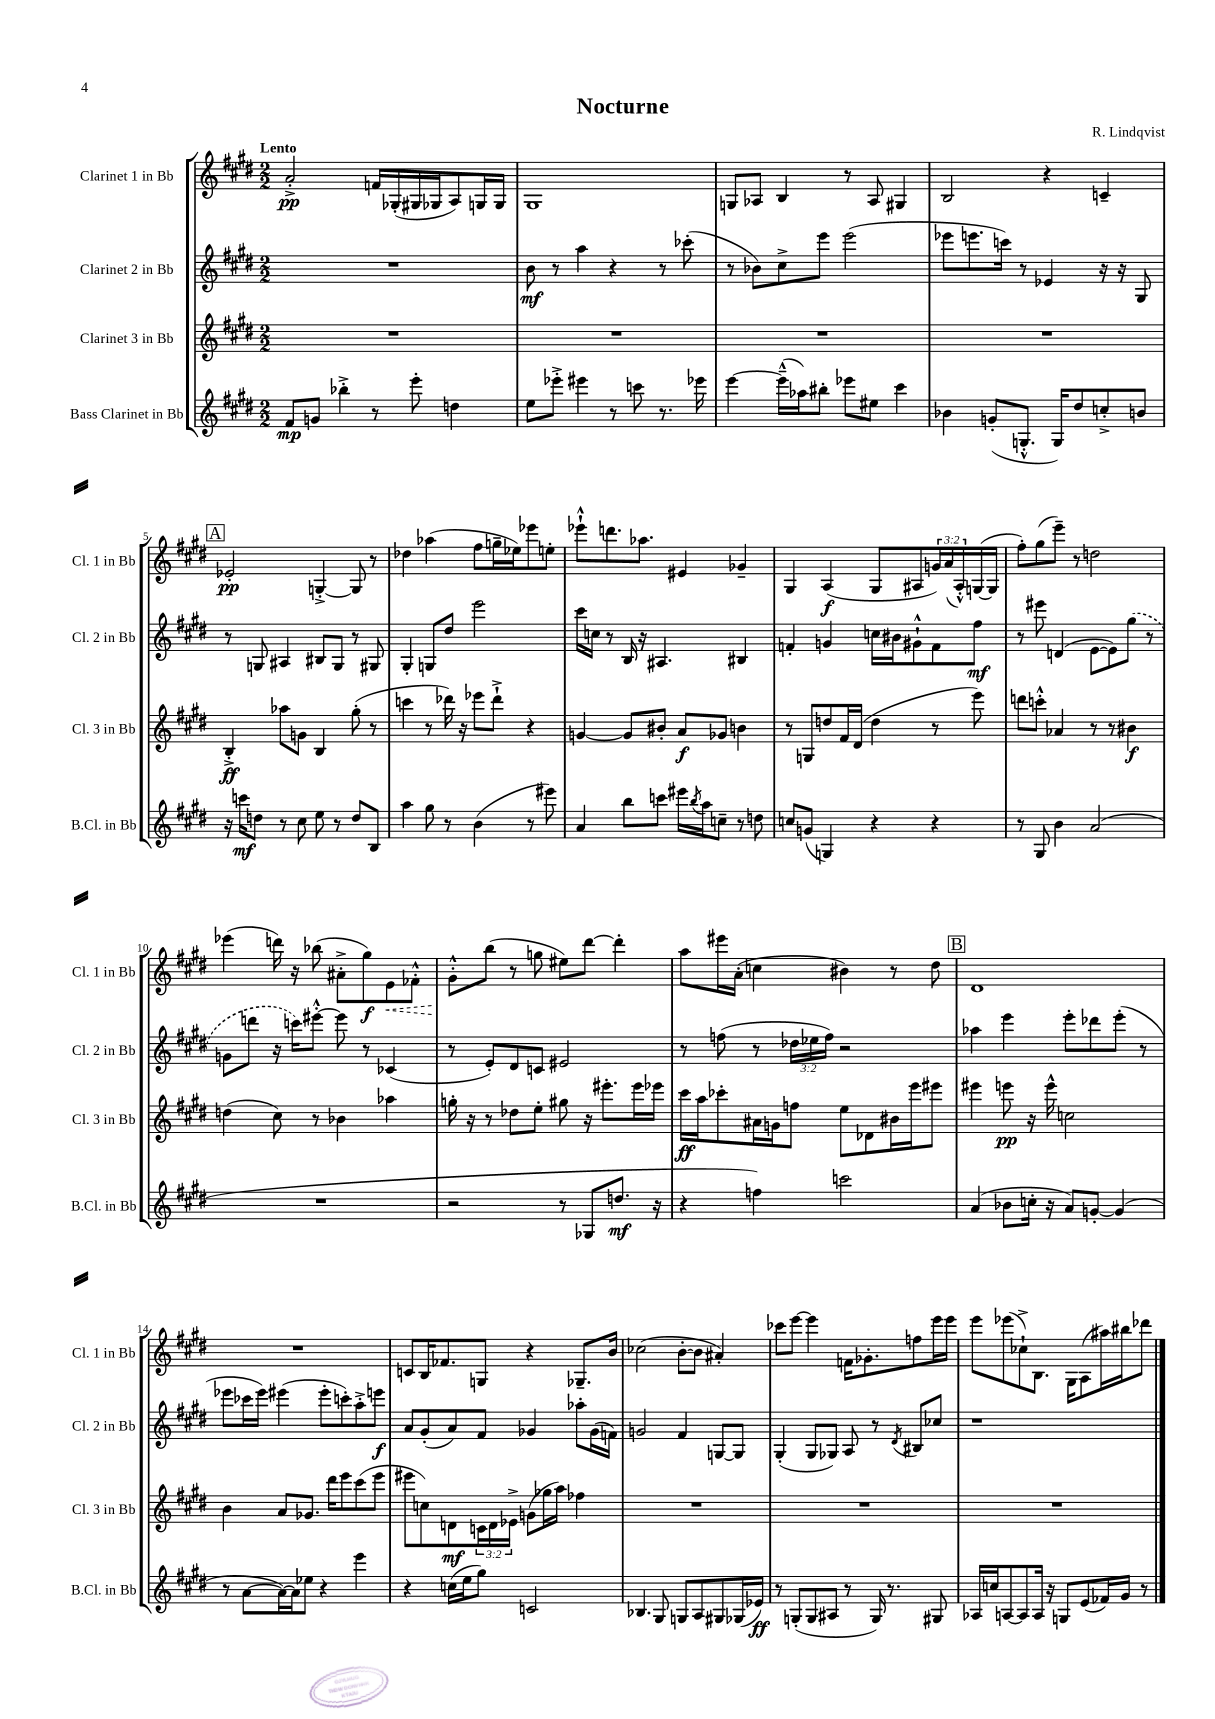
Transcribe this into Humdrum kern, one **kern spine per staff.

**kern	**kern	**kern	**kern
*staff4	*staff3	*staff2	*staff1
*clefG2	*clefG2	*clefG2	*clefG2
*k[f#c#g#d#]	*k[f#c#g#d#]	*k[f#c#g#d#]	*k[f#c#g#d#]
*M2/2	*M2/2	*M2/2	*M2/2
8f#	1r	1r	2a'^
8g	.	.	.
4bb-'^	.	.	.
8r	.	.	16f
.	.	.	(16G-'
8eee'	.	.	16G#
.	.	.	16G-
4dd	.	.	8A)
.	.	.	16G
.	.	.	16G
=	=	=	=
8ee	1r	8b	1G#
8eee-'^	.	8r	.
4eee#	.	4aa	.
8r	.	4r	.
8ccc	.	.	.
8.r	.	8r	.
.	.	(8ccc-'	.
16eee-	.	.	.
=	=	=	=
[4eee	1r	8r	8G
.	.	8b-)	8A-
(16eee~^^]	.	8cc#^	4B
16aa-)	.	.	.
8bb#'	.	8eee	.
8eee-	.	(2eee	8r
8ee#	.	.	8A-
4ccc#	.	.	4G#
=	=	=	=
4b-	1r	8eee-	2B
.	.	8.eee	.
(8g'	.	.	.
.	.	16ccc)	.
8.G'^^	.	8r	.
.	.	4e-	4r
16G)	.	.	.
8dd#	.	.	.
8cc'^	.	16r	4c~
.	.	16r	.
8b	.	8G#	.
=	=	=	=
16r	4B'^	8r	2e-'
16ccc	.	.	.
8dd	.	8G	.
8r	8aa-	4A#	.
8cc#	8g	.	.
8ee	4B	8B#	[4G'^
8r	.	8G	.
8dd	(8gg#'	8r	8G]
8B	8r	8G#	8r
=	=	=	=
4aa	4ccc	4G#'	4dd-
8gg#	8r	8G	(4aa-
8r	16ddd-)	8dd#	.
.	16r	.	.
(4b	8eee-	2eee	8ff#
.	8ddd-`^	.	16gg~
.	.	.	16ee-)
8r	4r	.	8eee-
8eee#)	.	.	8ee'
=	=	=	=
4a	[4g	16ccc#	8eee-`^^
.	.	16cc	.
.	.	8r	8.ddd
8bb	8g]	16B	.
.	.	16r	8.aa-
8ccc	8b#'	4.A#	.
16eee#	8a	.	4e#
8qbb	.	.	.
16aa	.	.	.
8cc~	8g-	.	.
8r	4b	4B#	4g-~
8dd	.	.	.
=	=	=	=
8cc	8r	4f'	4G#
(8g	8G	.	.
4G)	8dd	4g	(4A
.	16f#	.	.
.	(16d#	.	.
4r	4dd	16cc	8G#
.	.	16b#	.
.	.	8g#`^^	8A#
4r	8r	8f	24g)
.	.	.	(24a
.	.	.	24A#'^^)
.	8eee)	8ff#	([16G
.	.	.	16G]
=	=	=	=
8r	8ddd	8r	8ff#')
8G#	8ccc'^^	8eee#	(8gg#
4b	4a-	(4d	8eee~)
.	.	.	8r
(2a	8r	[8e	2dd
.	8r	8e])	.
.	4b#	(8gg#	.
.	.	8r	.
=	=	=	=
1r	(4dd	8g	(4eee-
.	.	8ddd	.
.	8cc#)	16r	16ddd)
.	.	16ccc)	16r
.	8r	[8eee#'^^	(8bb-
.	4b-	8eee#]	8a#'^
.	.	8r	8gg#)
.	4aa-	(4c-	8e
.	.	.	8f-'^^
=	=	=	=
2r	16gg'	8r	8g#'^^
.	16r	.	.
.	8r	8e')	(8bb
.	8dd-	8d#	8r
.	8ee'	8c	8gg
8r	8gg#	2e#	8ee#)
8G-	16r	.	[8ddd#
.	8.eee#'	.	.
8.dd	.	.	4ddd#']
.	16eee#	.	.
16r	16eee-	.	.
=	=	=	=
4r	16ccc#	8r	8aa
.	16aa	.	.
.	8ccc-'	(8ff	16eee#
.	.	.	(16a'
4ff)	16a#	8r	4cc
.	16g	.	.
.	8ff	24dd-	.
.	.	24ee-	.
.	.	24ff)	.
2ccc	8ee	2r	4b#)
.	8d-	.	.
.	16b#	.	8r
.	16eee	.	.
.	8eee#	.	8dd#
=	=	=	=
(4a	4eee#	4aa-	1d#
8b-	8eee	4eee	.
16cc'	16r	.	.
16r	16eee^^	.	.
8a)	2cc	8eee'	.
[8g'	.	8ddd-	.
(4g]	.	(8eee'	.
.	.	8r	.
=	=	=	=
8r	4b	8eee-	1r
[8a	.	16ccc-	.
.	.	16eee-)	.
16a_)	8a	(4eee#	.
16a]	.	.	.
8ee-	8.g-	.	.
4r	.	8eee#'	.
.	16ddd#	.	.
.	8eee	8ccc')	.
4eee	(8ccc#	8aa'^	.
.	8eee	8eee	.
=	=	=	=
4r	8eee#	8a	8c
.	8cc)	(8g#'	16B
.	.	.	8.f-
(16cc	8d	8a)	.
16ee	.	.	.
8gg#)	24c	8f#	8G
.	24d	.	.
.	24e-^	.	.
2c	(8g	4g-	4r
.	16gg-	.	.
.	16aa)	.	.
.	4ff-	8aa-'	8.G-~
.	.	(16g-	.
.	.	16f)	16b
=	=	=	=
4.B-	1r	2g	(2cc-
8G#	.	.	.
8G	.	4f#	[8b'
8A	.	.	8b]
8G#	.	[8G	4a#')
(16G-	.	8G]	.
16e-)	.	.	.
=	=	=	=
8r	1r	(4G#'	8ccc-
(8G'	.	.	[8eee
8G	.	8G#	4eee]
8A#	.	8G-)	.
8r	.	8A	16f
.	.	.	8.g-'
16G)	.	8r	.
8.r	.	.	.
.	.	8qd#	.
.	.	8B#	8ff
8G#	.	8cc-	16eee
.	.	.	16eee
=	=	=	=
16A-	1r	1r	8eee
16cc	.	.	.
[8A	.	.	(8eee-
8A]	.	.	8cc-`^)
16A	.	.	8.B
16r	.	.	.
8G	.	.	.
.	.	.	16G#
(8e	.	.	(8A
16f-)	.	.	16aa#)
16g#	.	.	16bb#
8r	.	.	8ddd-
==	==	==	==
*-	*-	*-	*-
